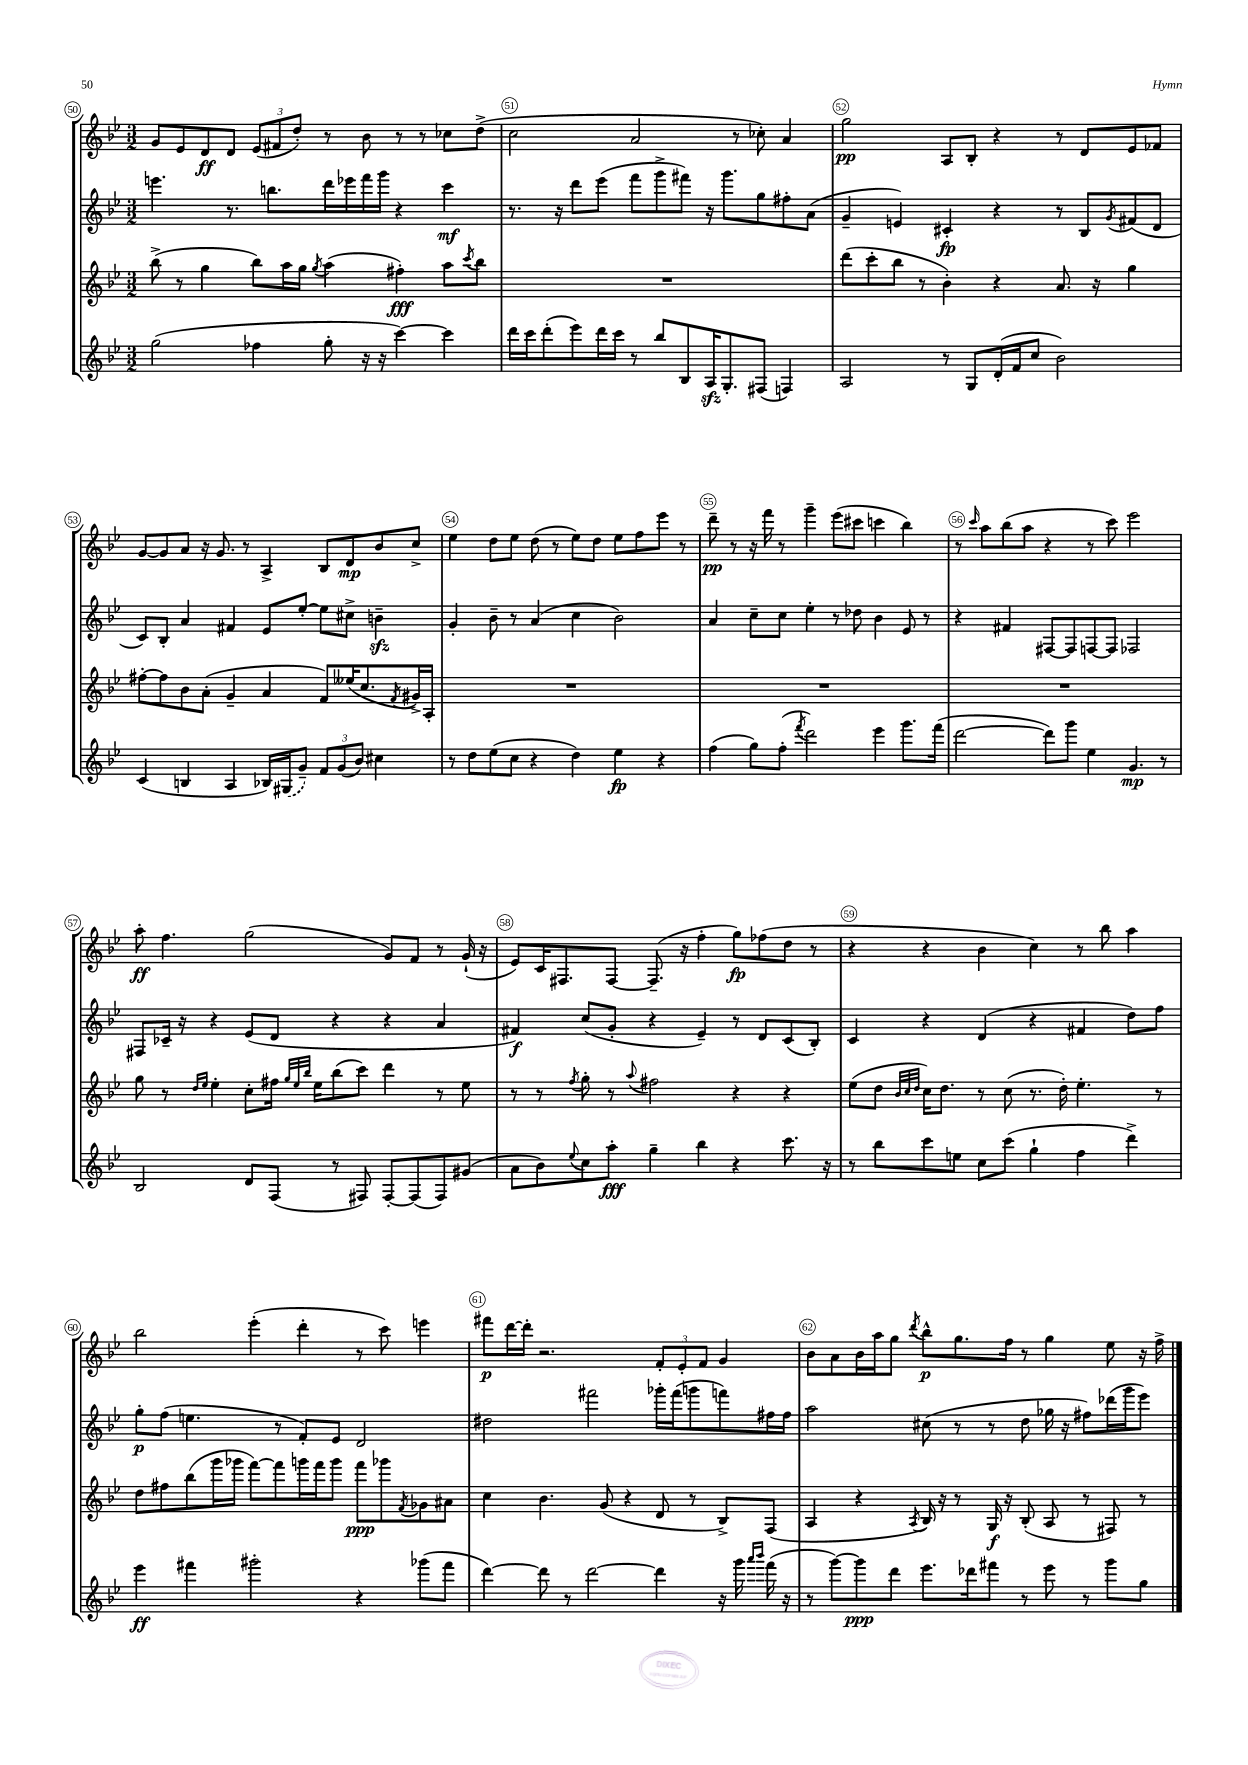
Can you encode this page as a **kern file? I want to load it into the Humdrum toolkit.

**kern	**dynam	**kern	**dynam	**kern	**dynam	**kern	**dynam
*part4	*part4	*part3	*part3	*part2	*part2	*part1	*part1
*staff4	*staff4	*staff3	*staff3	*staff2	*staff2	*staff1	*staff1
*clefG2	*	*clefG2	*	*clefG2	*	*clefG2	*
*k[b-e-]	*	*k[b-e-]	*	*k[b-e-]	*	*k[b-e-]	*
*M3/2	*	*M3/2	*	*M3/2	*	*M3/2	*
=50	=50	=50	=50	=50	=50	=50	=50
(2gg\	.	(8bb-^\	.	4.eeen\	.	8g/L	.
.	.	8r	.	.	.	8e-/	.
.	.	4gg\	.	.	.	8d/	ff
.	.	.	.	8.r	.	8d/J	.
4ff-X\	.	8bb-\L)	.	.	.	(12e-/L	.
.	.	.	.	8.bbn\L	.	.	.
.	.	.	.	.	.	12f#X/	.
.	.	16aa\L	.	.	.	.	.
.	.	.	.	.	.	12dd'/J)	.
.	.	16gg\JJ	.	.	.	.	.
.	.	8qgg/	.	.	.	.	.
8gg'\	.	(4aa\	.	16ddd\L	.	8r	.
.	.	.	.	16eee-X\	.	.	.
16r	.	.	.	16fff\	.	8b-\	.
16r	.	.	.	16ggg\JJ	.	.	.
[4ccc\)	.	4ff#X'\)	fff	4r	.	8r	.
.	.	.	.	.	.	8r	.
4ccc\]	.	8aa\L	.	4ccc\	mf	8cc-X\L	.
.	.	8qccc/	.	.	.	.	.
.	.	8bb-\J	.	.	.	(8dd^\J	.
=51	=51	=51	=51	=51	=51	=51	=51
16ddd\LL	.	1.r	.	8.r	.	2cc\	.
16ccc\J	.	.	.	.	.	.	.
(8ddd'\	.	.	.	.	.	.	.
.	.	.	.	16r	.	.	.
8eee-\)	.	.	.	8ddd\L	.	.	.
16ddd\L	.	.	.	(8eee-\J	.	.	.
16ccc\JJ	.	.	.	.	.	.	.
8r	.	.	.	8fff\L	.	2a/	.
8bb-/L	.	.	.	8ggg^\	.	.	.
8B-/	.	.	.	8fff#X\J)	.	.	.
16Azz/K	.	.	.	16r	.	.	.
8.G'/	.	.	.	8.ggg\L	.	.	.
.	.	.	.	.	.	8r	.
(8F#X/J	.	.	.	8gg\	.	8cc-X'\)	.
4Fn/)	.	.	.	8ff#X'\	.	4a/	.
.	.	.	.	(8a\J	.	.	.
=52	=52	=52	=52	=52	=52	=52	=52
2A/	.	(8ddd\L	.	4g~/	.	2gg\	pp
.	.	8ccc'\	.	.	.	.	.
.	.	8bb-\J	.	4en/)	.	.	.
.	.	8r	.	.	.	.	.
8r	.	4b-'\)	.	4c#X'/	fp	8A/L	.
8G/L	.	.	.	.	.	8B-'/J	.
(16d'/L	.	4r	.	4r	.	4r	.
16f/J	.	.	.	.	.	.	.
8cc/J	.	.	.	.	.	.	.
2b-\)	.	8.a/	.	8r	.	8r	.
.	.	.	.	8B-/L	.	8d/L	.
.	.	16r	.	.	.	.	.
.	.	.	.	8qg/	.	.	.
.	.	4gg\	.	(8f#X/	.	8e-/	.
.	.	.	.	8d/J	.	8f-X/J	.
!!LO:LB:g=z
=53	=53	=53	=53	=53	=53	=53	=53
(4c/	.	[8ff#X'\L	.	8c/L)	.	[8g/L	.
.	.	8ff#\]	.	8B-'/J	.	8g/]	.
4Bn/	.	8b-\	.	4a/	.	8a/J	.
.	.	(8a'\J	.	.	.	16r	.
.	.	.	.	.	.	8.g/	.
4A/	.	4g~/	.	4f#X/	.	.	.
.	.	.	.	.	.	8r	.
16B-X/LL)	.	4a/	.	8e-/L	.	4A^/	.
(16G#X/J	.	.	.	.	.	.	.
8g~/J)	.	.	.	[8ee-'/J	.	.	.
12f/L	.	8f/L)	.	8ee-\L]	.	8B-/L	.
(12g/	.	.	.	.	.	.	.
.	.	(16ee--X/K	.	8cc#X^\J	.	8d/	mp
12b-/J)	.	.	.	.	.	.	.
.	.	8.cc/	.	.	.	.	.
4cc#X\	.	.	.	4bnzz~\	.	8b-/	.
.	.	8qf/	.	.	.	.	.
.	.	16g#X^/L)	.	.	.	8cc^/J	.
.	.	16A'/JJ	.	.	.	.	.
=54	=54	=54	=54	=54	=54	=54	=54
8r	.	1.r	.	4g'/	.	4ee-\	.
8dd\L	.	.	.	.	.	.	.
(8ee-\	.	.	.	8b-~\	.	8dd\L	.
8cc\J	.	.	.	8r	.	8ee-\J	.
4r	.	.	.	(4a/	.	(8dd\	.
.	.	.	.	.	.	8r	.
4dd\)	.	.	.	4cc\	.	8ee-\L)	.
.	.	.	.	.	.	8dd\J	.
4ee-\	fp	.	.	2b-\)	.	8ee-\L	.
.	.	.	.	.	.	8ff\	.
4r	.	.	.	.	.	8eee-\J	.
.	.	.	.	.	.	8r	.
=55	=55	=55	=55	=55	=55	=55	=55
(4ff\	.	1.r	.	4a/	.	8ddd~\	pp
.	.	.	.	.	.	8r	.
8gg\L)	.	.	.	8cc~\L	.	16r	.
.	.	.	.	.	.	16fff\	.
(8ff'\J	.	.	.	8cc\J	.	8r	.
8qfff/	.	.	.	.	.	.	.
2ddd\)	.	.	.	4ee-'\	.	4ggg~\	.
.	.	.	.	8r	.	(8eee-\L	.
.	.	.	.	8dd-X\	.	8ccc#X\J	.
4eee-\	.	.	.	4b-\	.	4cccn\	.
8.ggg\L	.	.	.	8e-/	.	4bb-\)	.
.	.	.	.	8r	.	.	.
(16fff\Jk	.	.	.	.	.	.	.
=56	=56	=56	=56	=56	=56	=56	=56
[2ddd\	.	1.r	.	4r	.	8r	.
.	.	.	.	.	.	16qqccc/	.
.	.	.	.	.	.	8aa\L	.
.	.	.	.	4f#X/	.	(8bb-\	.
.	.	.	.	.	.	8aa\J	.
8ddd\L])	.	.	.	[8F#X/L	.	4r	.
8ggg\J	.	.	.	8F#/]	.	.	.
4ee-\	.	.	.	[8Fn/	.	8r	.
.	.	.	.	8F/J]	.	8ccc\)	.
4.g/	mp	.	.	2F-X/	.	2eee-\	.
8r	.	.	.	.	.	.	.
!!LO:LB:g=z
=57	=57	=57	=57	=57	=57	=57	=57
2B-/	.	8gg\	.	8F#X/L	.	8aa'\	ff
.	.	8r	.	16c-X~/Jk	.	4.ff\	.
.	.	.	.	16r	.	.	.
.	.	16qqdd/LL	.	.	.	.	.
.	.	16qqee-/JJ	.	.	.	.	.
.	.	4ee-'\	.	4r	.	.	.
8d/L	.	8cc'\L	.	(8e-/L	.	(2gg\	.
(8F/J	.	16ff#X\Jk	.	8d/J	.	.	.
.	.	32qqgg/LLL	.	.	.	.	.
.	.	32qqee-/	.	.	.	.	.
.	.	32qqbb-/JJJ	.	.	.	.	.
.	.	16ee-\KL	.	.	.	.	.
8r	.	(8bb-\	.	4r	.	.	.
8F#X/)	.	8ccc\J)	.	.	.	.	.
[8F#'/L	.	4ddd\	.	4r	.	8g/L)	.
(8F#/]	.	.	.	.	.	8f/J	.
8F#/)	.	8r	.	4a/	.	8r	.
(8g#X/J	.	8ee-\	.	.	.	(16g`/	.
.	.	.	.	.	.	16r	.
=58	=58	=58	=58	=58	=58	=58	=58
8a\L	.	8r	.	4f#X/)	f	8e-/L)	.
8b-\)	.	8r	.	.	.	16c/K	.
.	.	.	.	.	.	8.F#X/	.
8qqee-/	.	8qff/	.	.	.	.	.
8cc\	.	8gg'\	.	(8cc/L	.	.	.
8aa'\J	fff	8r	.	8g'/J	.	[8F#/J	.
.	.	8qqaa/	.	.	.	.	.
4gg~\	.	2ff#X\	.	4r	.	(8.F#~/]	.
.	.	.	.	.	.	16r	.
4bb-\	.	.	.	4e-~/)	.	4ff'\	.
4r	.	4r	.	8r	.	8gg\L)	fp
.	.	.	.	8d/L	.	(8ff-X\	.
8.ccc\	.	4r	.	(8c/	.	8dd\J	.
.	.	.	.	8B-'/J)	.	8r	.
16r	.	.	.	.	.	.	.
=59	=59	=59	=59	=59	=59	=59	=59
8r	.	(8ee-\L	.	4c/	.	4r	.
8bb-\L	.	8dd\J	.	.	.	.	.
.	.	32qqb-/LLL	.	.	.	.	.
.	.	32qqcc/	.	.	.	.	.
.	.	32qqdd/JJJ	.	.	.	.	.
8ccc\	.	16cc\KL)	.	4r	.	4r	.
.	.	8.dd\J	.	.	.	.	.
8een\J	.	.	.	.	.	.	.
8cc\L	.	8r	.	(4d/	.	4b-\	.
(8ccc\J	.	(8cc\	.	.	.	.	.
4gg`\	.	8.r	.	4r	.	4cc\)	.
.	.	16dd'\)	.	.	.	.	.
4ff\	.	4.ee-'\	.	4f#X/	.	8r	.
.	.	.	.	.	.	8bb-\	.
4ddd^\)	.	.	.	8dd\L)	.	4aa\	.
.	.	8r	.	8ff\J	.	.	.
!!LO:LB:g=z
=60	=60	=60	=60	=60	=60	=60	=60
4eee-\	ff	8dd\L	.	8gg'\L	p	2bb-\	.
.	.	8ff#X\	.	(8ff\J	.	.	.
4fff#X\	.	(8bb-\	.	4.een\	.	.	.
.	.	16ggg\L	.	.	.	.	.
.	.	16ggg-X\JJ	.	.	.	.	.
2ggg#X'\	.	[8fff\L)	.	.	.	(4eee-'\	.
.	.	8fff\]	.	8r	.	.	.
.	.	16gggn\L	.	8f'/L)	.	4ddd'\	.
.	.	16fff\J	.	.	.	.	.
.	.	8ggg\J	.	8e-/J	.	.	.
4r	.	8fff\L	ppp	2d/	.	8r	.
.	.	8ggg-X\	.	.	.	8ccc\)	.
.	.	8qf/	.	.	.	.	.
(8ggg-X\L	.	8g-X\	.	.	.	4eeen\	.
8fff#\J	.	8a#X\J	.	.	.	.	.
=61	=61	=61	=61	=61	=61	=61	=61
[4ddd\)	.	4cc\	.	2dd#X\	.	8fff#X\L	p
.	.	.	.	.	.	[16ddd\L	.
.	.	.	.	.	.	16ddd'\JJ]	.
8ddd\]	.	4.b-\	.	.	.	2.r	.
8r	.	.	.	.	.	.	.
[2ddd\	.	.	.	2fff#X\	.	.	.
.	.	(8g/	.	.	.	.	.
.	.	4r	.	.	.	.	.
4ddd\]	.	8d/	.	16ggg-X'\LL	.	12f'/L	.
.	.	.	.	(16fff#\J	.	.	.
.	.	.	.	.	.	12e-'/	.
.	.	8r	.	8gggn\	.	.	.
.	.	.	.	.	.	12f/J	.
16r	.	8B-^/L)	.	8fffn\)	.	4g/	.
16ggg\	.	.	.	.	.	.	.
16qqaaa/LL	.	.	.	.	.	.	.
16qqbbb-/JJ	.	.	.	.	.	.	.
(16fff\	.	(8F/J	.	16ff#X\L	.	.	.
16r	.	.	.	16ff#\JJ	.	.	.
=62	=62	=62	=62	=62	=62	=62	=62
8r	.	4A/	.	2aa\	.	8b-\L	.
[8ggg\L)	.	.	.	.	.	8a\	.
8ggg\]	ppp	4r	.	.	.	16b-\L	.
.	.	.	.	.	.	16aa\J	.
8ddd\J	.	.	.	.	.	8gg\J	.
.	.	8qA/	.	.	.	8qddd/	.
8.eee-\L	.	16B-/)	.	(8cc#X\	.	8bb-^^\L	p
.	.	16r	.	.	.	.	.
.	.	8r	.	8r	.	8.gg\	.
16ddd-X\k	.	.	.	.	.	.	.
8fff#X\J	.	16G/	f	8r	.	.	.
.	.	16r	.	.	.	16ff\Jk	.
8r	.	(8B-'/	.	8dd\	.	8r	.
8eee-\	.	8A/	.	16gg-X\	.	4gg\	.
.	.	.	.	16r	.	.	.
8r	.	8r	.	8ff#X\L)	.	.	.
8ggg\L	.	8F#X/)	.	(16ddd-X\L	.	8ee-\	.
.	.	.	.	16ggg\J	.	.	.
8gg\J	.	8r	.	8eee-\J)	.	16r	.
.	.	.	.	.	.	16ff^\	.
==	==	==	==	==	==	==	==
*-	*-	*-	*-	*-	*-	*-	*-
